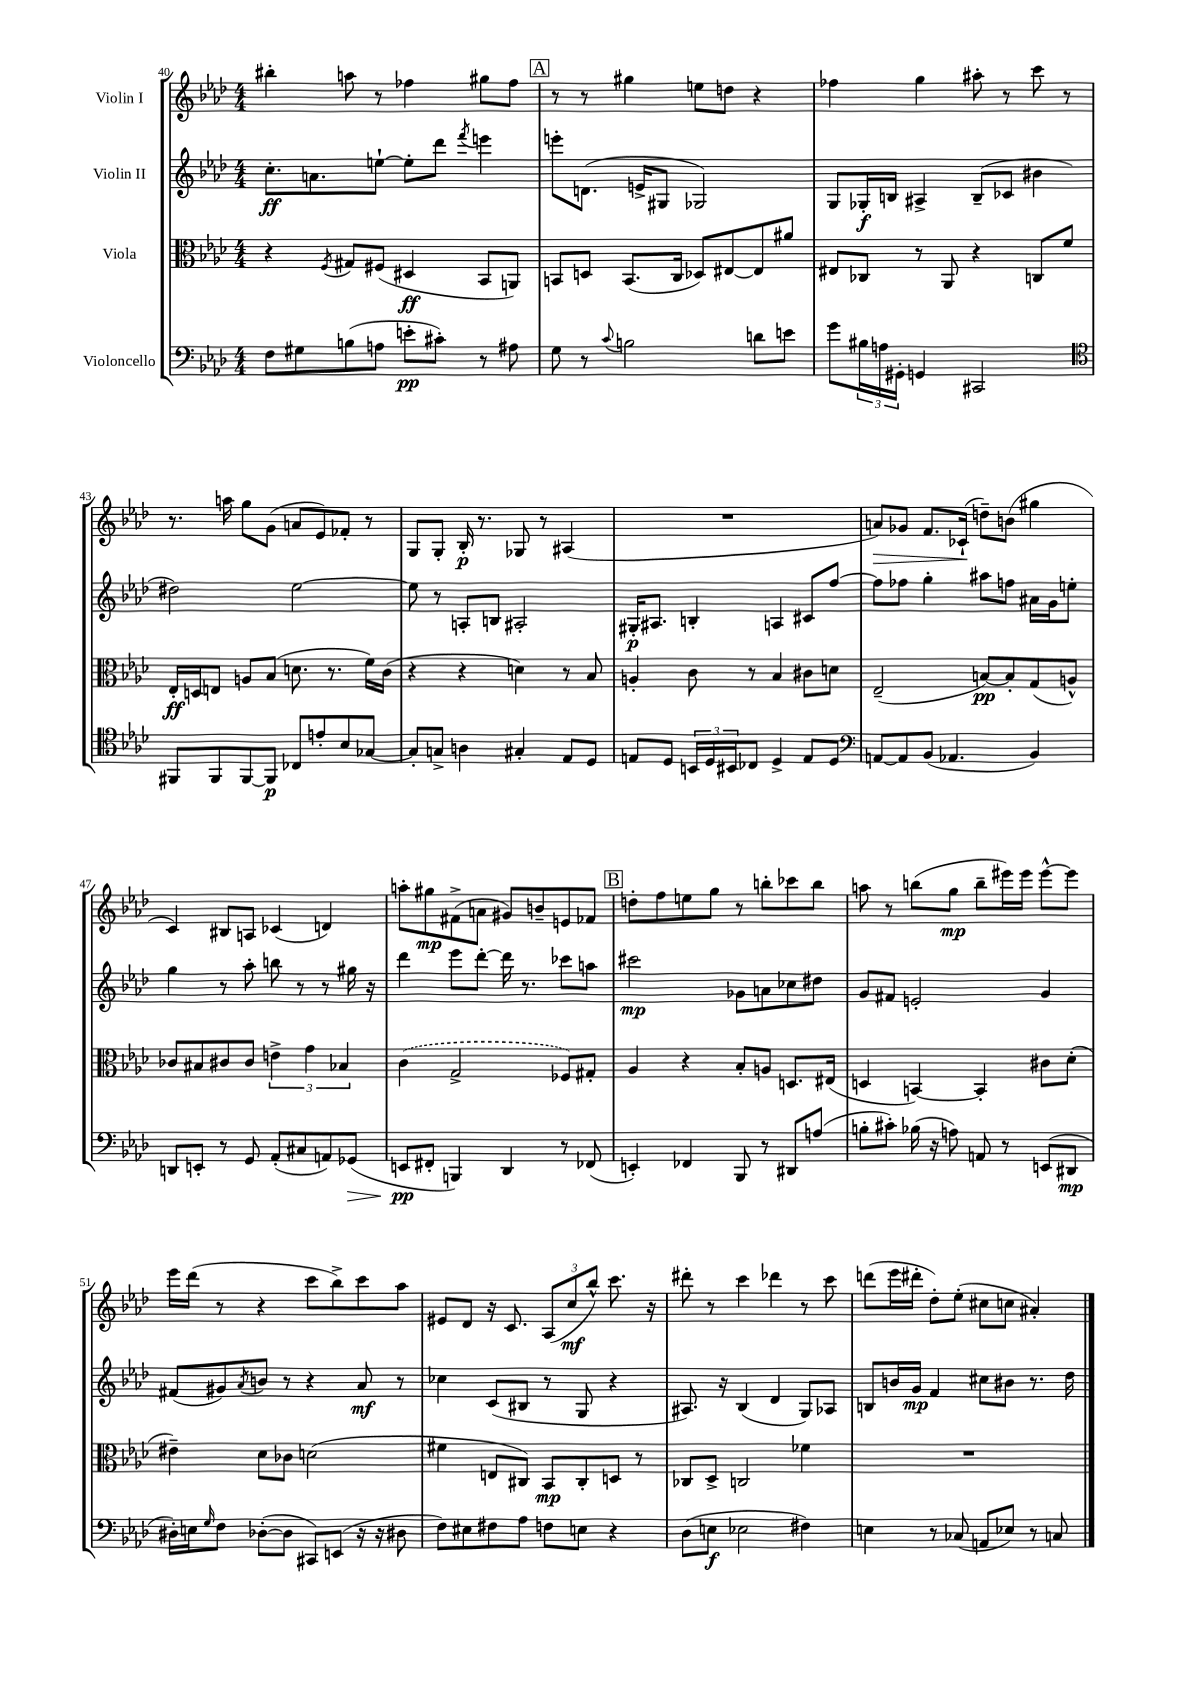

**kern	**dynam	**kern	**dynam	**kern	**dynam	**kern	**dynam
*part4	*part4	*part3	*part3	*part2	*part2	*part1	*part1
*staff4	*staff4	*staff3	*staff3	*staff2	*staff2	*staff1	*staff1
*I"Violoncello	*	*I"Viola	*	*I"Violin II	*	*I"Violin I	*
*clefF4	*	*clefC3	*	*clefG2	*	*clefG2	*
*k[b-e-a-d-]	*	*k[b-e-a-d-]	*	*k[b-e-a-d-]	*	*k[b-e-a-d-]	*
*M4/4	*	*M4/4	*	*M4/4	*	*M4/4	*
=40	=40	=40	=40	=40	=40	=40	=40
8F\L	.	4r	.	8.cc'\L	ff	4bb#X'\	.
8G#X\	.	.	.	.	.	.	.
.	.	.	.	8.an\	.	.	.
.	.	8qF/	.	.	.	.	.
(8Bn\	.	8G#X/L	.	.	.	8aan\	.
8An\J	.	(8F#X/J	.	[8een`\J	.	8r	.
8en'\L	pp	4D#X/	ff	8ee'\L]	.	4ff-X\	.
8c#X'\J)	.	.	.	8ddd-\J	.	.	.
.	.	.	.	8qfff/	.	.	.
8r	.	8BB-/L	.	4eeen\	.	8gg#X\L	.
8A#X\	.	8AAn/J)	.	.	.	8ff-\J	.
!!LO:REH:place=s1:t=A
=41	=41	=41	=41	=41	=41	=41	=41
8G\	.	8BBn/L	.	8eeen'\L	.	8r	.
8r	.	8Dn/J	.	(8.dn\J	.	8r	.
8qqc/	.	.	.	.	.	.	.
2Bn\	.	(8.BB/L	.	.	.	4gg#X\	.
.	.	.	.	16en^/KL	.	.	.
.	.	.	.	8G#X/J	.	.	.
.	.	16C/Jk	.	.	.	.	.
.	.	8D-X/L)	.	2G-X/)	.	8een\L	.
.	.	[8E#X/	.	.	.	8ddn\J	.
8dn\L	.	8E#/]	.	.	.	4r	.
8en\J	.	8a#X/J	.	.	.	.	.
=42	=42	=42	=42	=42	=42	=42	=42
8g\L	.	8E#X/L	.	8G/L	.	4ff-X\	.
24B#X\L	.	8C-X/J	.	16G-X'/L	f	.	.
24An\	.	.	.	.	.	.	.
.	.	.	.	16Bn/JJ	.	.	.
24GG#X'\JJ	.	.	.	.	.	.	.
4GGn/	.	8r	.	4A#X^/	.	4gg\	.
.	.	8AA-/	.	.	.	.	.
2CC#X/	.	4r	.	(8B~/L	.	8aa#X'\	.
.	.	.	.	8c-X/J	.	8r	.
.	.	8Cn/L	.	4b#X\	.	8ccc\	.
.	.	8f/J	.	.	.	8r	.
!!LO:LB:g=z
=43	=43	=43	=43	=43	=43	=43	=43
*clefC4	*	*	*	*	*	*	*
8FF#X/L	.	16E-'/LL	ff	2dd#X\)	.	8.r	.
.	.	16Dn/J	.	.	.	.	.
8FF#/	.	8En/J	.	.	.	.	.
.	.	.	.	.	.	16aan\	.
[8FF#/	.	8An/L	.	.	.	8gg\L	.
8FF#/J]	p	(8B-/J	.	.	.	(8g\J	.
8C-X/L	.	8.dn\	.	[2ee-\	.	8an/L	.
8en'/	.	.	.	.	.	8e-/)	.
.	.	8.r	.	.	.	.	.
8B-/	.	.	.	.	.	8f-X'/J	.
[8G-X/J	.	16f\LL)	.	.	.	8r	.
.	.	(16c\JJ	.	.	.	.	.
=44	=44	=44	=44	=44	=44	=44	=44
8G-'/L]	.	4r	.	8ee-\]	.	8G/L	.
8Gn^/J	.	.	.	8r	.	8G'/J	.
4An\	.	4r	.	8An'/L	.	16B-'/	p
.	.	.	.	.	.	8.r	.
.	.	.	.	8Bn/J	.	.	.
4G#X'/	.	4dn\)	.	2A#X'/	.	8G-X/	.
.	.	.	.	.	.	8r	.
8E-/L	.	8r	.	.	.	(4A#X/	.
8D-/J	.	8B-/	.	.	.	.	.
=45	=45	=45	=45	=45	=45	=45	=45
8En/L	.	4An'/	.	16G#X'/KL	p	1r	.
.	.	.	.	8.A#X/J	.	.	.
8D-/J	.	.	.	.	.	.	.
24BBn/LL	.	8c\	.	4Bn'/	.	.	.
24D-/	.	.	.	.	.	.	.
24BB#X/J	.	.	.	.	.	.	.
8C-X/J	.	8r	.	.	.	.	.
4D-^/	.	4B-/	.	4An/	.	.	.
8E/L	.	8c#X\L	.	8c#X/L	.	.	.
8D-/J	.	8dn\J	.	[8ff/J	.	.	.
=46	=46	=46	=46	=46	=46	=46	=46
*clefF4	*	*	*	*	*	*	*
!	!	!	!	!	!	!	!LO:HP:b
[8AAn/L	.	(2E-~/	.	8ff\L]	.	8an/L)	>
8AA/]	.	.	.	8ff-X\J	.	8g-X/J	.
(8BB-/J	.	.	.	4gg'\	.	8.f/L	.
4.AA-X/	.	.	.	.	.	.	.
.	.	.	.	.	.	(16c-X`/Jk	.
.	.	[8Bn/L)	pp	8aa#X\L	.	8ddn~\L)	]
.	.	8B'/]	.	8ffn\J	.	(8bn\J	.
4BB-/)	.	(8G/	.	16a#X\LL	.	4gg#X\	.
.	.	.	.	16g\J	.	.	.
.	.	8An^^/J)	.	8een'\J	.	.	.
!!LO:LB:g=z
=47	=47	=47	=47	=47	=47	=47	=47
8DDn/L	.	8c-X/L	.	4gg\	.	4c/)	.
8EEn'/J	.	8B#X/	.	.	.	.	.
8r	.	8c#X/	.	8r	.	8B#X/L	.
8GG/	.	8c#/J	.	8aa-'\	.	8An/J	.
(8AA-'/L	.	6en^\	.	8bbn\	.	(4c-X/	.
8C#X/	.	.	.	8r	.	.	.
.	.	6g\	.	.	.	.	.
8AAn/)	.	.	.	8r	.	4dn/)	.
.	.	6B-X/	.	.	.	.	.
!	!LO:HP:b	!	!	!	!	!	!
(8GG-X/J	>	.	.	16gg#X\	.	.	.
.	.	.	.	16r	.	.	.
=48	=48	=48	=48	=48	=48	=48	=48
8EEn/L	pp	(4c\	.	4ddd-\	.	8aan'\L	.
8FF#X'/J	]	.	.	.	.	8gg#X\	mp
4BBBn/)	.	2G^/	.	8eee-\L	.	(8f#X^\	.
.	.	.	.	[8ddd-'\J	.	8an\J	.
4DD-/	.	.	.	16ddd-\]	.	8g#X/L)	.
.	.	.	.	8.r	.	.	.
.	.	.	.	.	.	8bn~/	.
8r	.	8F-X/L)	.	8ccc-X\L	.	8en/	.
(8FF-X/	.	8G#X'/J	.	8aan\J	.	8f-X/J	.
!!LO:REH:place=s1:t=B
=49	=49	=49	=49	=49	=49	=49	=49
4EEn'/)	.	4A-/	.	2ccc#X\	mp	8ddn'\L	.
.	.	.	.	.	.	8ff\	.
4FF-X/	.	4r	.	.	.	8een\	.
.	.	.	.	.	.	8gg\J	.
8BBB-/	.	8B-'/L	.	8g-X\L	.	8r	.
8r	.	8An/J	.	8an\	.	8bbn'\L	.
8DD#X/L	.	8.Dn/L	.	8cc-X\	.	8ccc-X\	.
(8An/J	.	.	.	8dd#X\J	.	8bb\J	.
.	.	(16E#X/Jk	.	.	.	.	.
=50	=50	=50	=50	=50	=50	=50	=50
8Bn'\L	.	4Dn/	.	8g/L	.	8aan\	.
8c#X'\J)	.	.	.	8f#X/J	.	8r	.
(16B-X\	.	[4BBn/)	.	2en'/	.	(8bbn\L	.
16r	.	.	.	.	.	.	.
8An\)	.	.	.	.	.	8gg\J	mp
8AAn/	.	4BB'/]	.	.	.	8bb~\L	.
8r	.	.	.	.	.	16eee#X\L)	.
.	.	.	.	.	.	16eee#\JJ	.
(8EEn/L	.	8c#X\L	.	4g/	.	[8eee#^^\L	.
8DD#X/J	mp	(8d-'\J	.	.	.	8eee#\J]	.
!!LO:LB:g=z
=51	=51	=51	=51	=51	=51	=51	=51
16D#X'\LL)	.	4e#X~\)	.	(8f#X/L	.	16eee-\LL	.
16En\J	.	.	.	.	.	(16ddd-\JJ	.
16qqG/	.	.	.	.	.	.	.
8F\J	.	.	.	8g#X/)	.	8r	.
.	.	.	.	8qa-/	.	.	.
([8D-X'\L	.	8d-\L	.	8bn/J	.	4r	.
8D-\J]	.	8c-X\J	.	8r	.	.	.
8CC#X/L)	.	(2dn\	.	4r	.	8ccc\L	.
(8EEn/J	.	.	.	.	.	8bb-^\)	.
16r	.	.	.	8a-/	mf	8ccc\	.
16r	.	.	.	.	.	.	.
8D#X\	.	.	.	8r	.	8aa-\J	.
=52	=52	=52	=52	=52	=52	=52	=52
8F\L)	.	4f#X\	.	4cc-X\	.	8e#X/L	.
8E#X\	.	.	.	.	.	8d-/J	.
8F#X\	.	8En/L	.	(8c/L	.	16r	.
.	.	.	.	.	.	8.c/	.
8A-\J	.	8C#X/J)	.	8B#X/J	.	.	.
8Fn\L	.	8BB-/L	mp	8r	.	(12A-/L	.
.	.	.	.	.	.	12cc/	mf
8En\J	.	8C#'/	.	8G/	.	.	.
.	.	.	.	.	.	12bb-^^/J)	.
4r	.	8Dn/J	.	4r	.	8.ccc\	.
.	.	8r	.	.	.	.	.
.	.	.	.	.	.	16r	.
=53	=53	=53	=53	=53	=53	=53	=53
(8D-\L	.	8C-X/L	.	8.A#X/)	.	8ddd#X'\	.
8En\J	f	8D-^/J	.	.	.	8r	.
.	.	.	.	16r	.	.	.
2E-X\	.	2Cn/	.	(4B-/	.	4ccc\	.
.	.	.	.	4d-/	.	4ddd-X\	.
4F#X\)	.	4f-X\	.	8G/L)	.	8r	.
.	.	.	.	8A-X/J	.	8ccc\	.
=54	=54	=54	=54	=54	=54	=54	=54
4En\	.	1r	.	8Bn/L	.	(8dddn\L	.
.	.	.	.	16bn/L	.	16eee-\L	.
.	.	.	.	16g/JJ	mp	16ddd#X'\JJ	.
8r	.	.	.	4f/	.	8dd-'\L)	.
(8C-X/	.	.	.	.	.	(8ee-'\J	.
8AAn/L	.	.	.	8cc#X\L	.	8cc#X\L	.
8E-X/J)	.	.	.	8b#X\J	.	8ccn\J	.
8r	.	.	.	8.r	.	4a#X'/)	.
8Cn/	.	.	.	.	.	.	.
.	.	.	.	16dd-\	.	.	.
==	==	==	==	==	==	==	==
*-	*-	*-	*-	*-	*-	*-	*-
